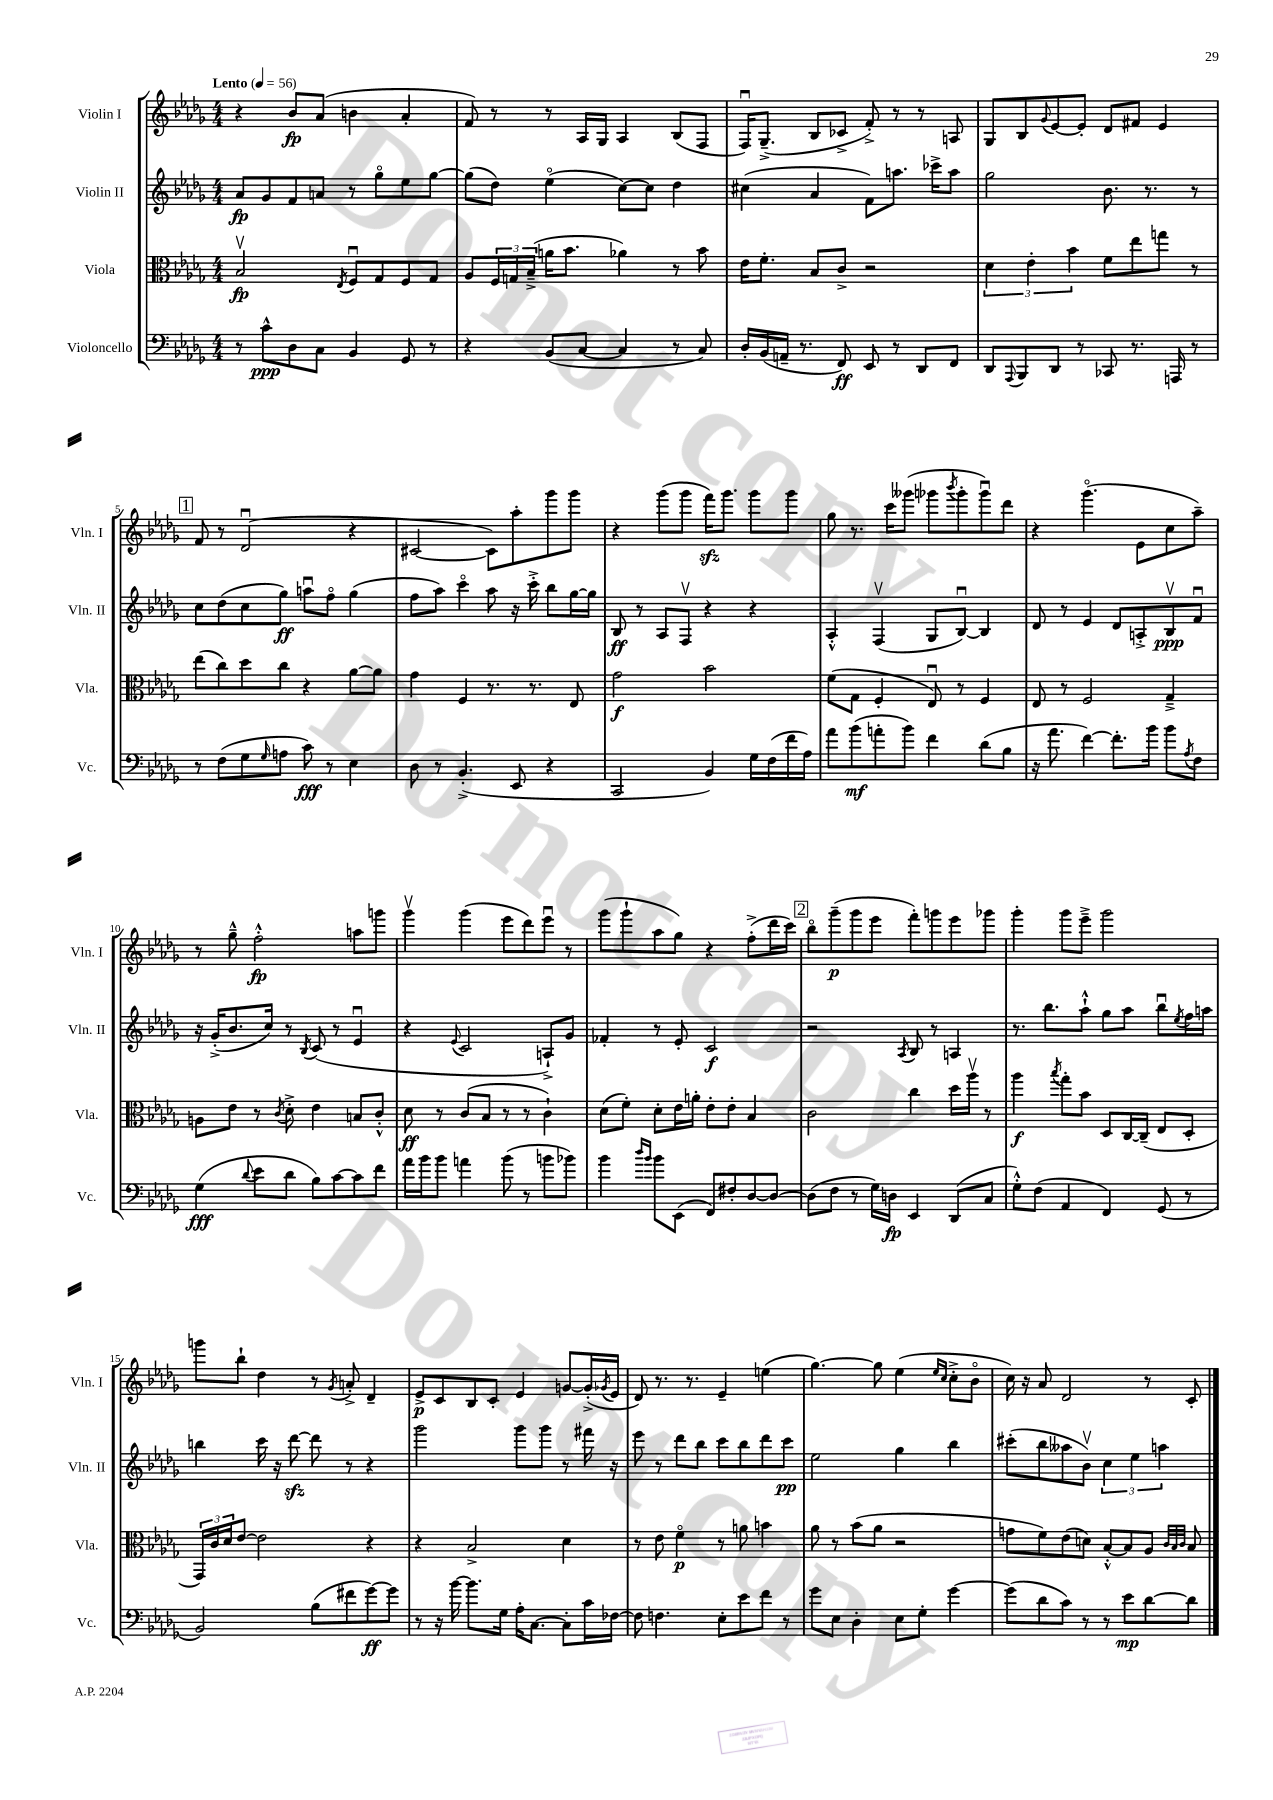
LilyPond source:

<<
\new StaffGroup <<
\new Staff = "s0" \with { instrumentName = "Violin I" shortInstrumentName = "Vln. I" } {
    \clef treble \key des \major \numericTimeSignature \time 4/4 \tempo "Lento" 4 = 56
    r4 bes'8\fp aes'8( b'4 aes'4-. |
    f'8) r8 r8 aes16 ges16 aes4 bes8( f8 |
    f16\downbow) ges8.--->( bes8 ces'8-> f'8-.->) r8 r8 a8 |
    ges8 bes8 \appoggiatura { ges'8 } ees'8~ ees'8-. des'8 fis'8 ees'4 |
    \mark \markup { \box "1" } f'8 r8 des'2\downbow( r4 |
    cis'2~ cis'8) aes''8-. ges'''8 ges'''8 |
    r4 ges'''8( ges'''8 f'''16\sfz) ges'''8. ges'''8 ges'''8 |
    ges''8 r8. c'''16 geses'''8( ges'''8 \acciaccatura { bes'''8 } ges'''8-. ges'''8\downbow) des'''8 |
    r4 ges'''4.\flageolet( ees'8 c''8 aes''8--) |
    r8 ges''8---^ f''2-.-^\fp a''8 g'''8 |
    ges'''4\upbow ges'''4( ees'''8 des'''8) ees'''8\downbow r8 |
    ges'''8( ges'''8-! aes''8 ges''8) r4 f''8-.->( des'''16 c'''16) |
    \mark \markup { \box "2" } bes''8\flageolet ges'''8--\p( ges'''8 ees'''8 f'''8-.) g'''8 ees'''8 ges'''8 |
    ges'''4-. ges'''8 ees'''8---> ges'''2 |
    g'''8 bes''8-! des''4 r8 \acciaccatura { ges'8 } a'8-.-> des'4-- |
    ees'8->\p c'8 bes8 c'8-. ees'4 g'8~ g'16-.->( \acciaccatura { ges'8 } ees'16 |
    des'8) r8. r8. ees'4-- e''4( |
    ges''4.~) ges''8 ees''4( \grace { ees''16 c''16 } c''8-.-> bes'8\flageolet |
    c''16) r16 aes'8 des'2 r8 c'8-. \bar "|." |
}
\new Staff = "s1" \with { instrumentName = "Violin II" shortInstrumentName = "Vln. II" } {
    \clef treble \key des \major \numericTimeSignature \time 4/4
    aes'8\fp ges'8 f'8 a'8 r8 ges''8\flageolet ees''8 ges''8~ |
    ges''8( des''8) ees''4\flageolet( c''8~) c''8 des''4 |
    cis''4( aes'4 f'8) a''8. ces'''16-> a''8 |
    ges''2 bes'8. r8. r8 |
    \mark \markup { \box "1" } c''8 des''8( c''8 ges''8\ff) a''8\downbow f''8\flageolet ges''4( |
    f''8 aes''8) c'''4\flageolet aes''8 r16 c'''16-.-> bes''8 ges''16~ ges''16 |
    bes8\ff r8 aes8 f8\upbow r4 r4 |
    aes4-.-^ f4\upbow( ges8 bes8~\downbow) bes4 |
    des'8 r8 ees'4 des'8 a8-.-> bes8\upbow\ppp f'8\downbow |
    r16 ges'16-.->( bes'8. c''16) r8 \acciaccatura { bes8 } c'8( r8 ees'4\downbow |
    r4 \appoggiatura { ees'8 } c'2 a8-!->) ges'8 |
    fes'4-. r8 ees'8-. c'2\f |
    \mark \markup { \box "2" } r2 \acciaccatura { aes8 } bes8 r8 a4 |
    r8. bes''8. aes''8-!-^ ges''8 aes''8 bes''8\downbow \acciaccatura { ees''8 } f''16 a''16 |
    b''4 c'''16 r16 des'''8~\sfz des'''8 r8 r4 |
    ges'''2 ges'''8 ges'''8 r8 fis'''16 r16 |
    ees'''8 r8 des'''8 bes''8 c'''8 bes''8 des'''8 c'''8\pp |
    ees''2 ges''4 bes''4 |
    cis'''8-.( bes''8 aeses''8 bes'8\upbow) \tuplet 3/2 { c''4 ees''4 a''4 } \bar "|." |
}
\new Staff = "s2" \with { instrumentName = "Viola" shortInstrumentName = "Vla." } {
    \clef alto \key des \major \numericTimeSignature \time 4/4
    bes2\upbow\fp \acciaccatura { ees8 } f8\downbow ges8 f8 ges8 |
    aes8 \tuplet 3/2 { f16 g16 bes16--->( } a'16 bes'8. aes'4) r8 bes'8 |
    ees'16 f'8.-. bes8 c'8-> r2 |
    \tuplet 3/2 { des'4 ees'4-. bes'4 } f'8 ees''8 g''8 r8 |
    \mark \markup { \box "1" } ees''8( c''8) des''8 c''8 r4 aes'8~ aes'8 |
    ges'4 f4 r8. r8. ees8 |
    ges'2\f bes'2 |
    f'8( ges8 f4-. ees8\downbow) r8 f4 |
    ees8 r8 f2 ges4---> |
    a8 ees'8 r8 \acciaccatura { c'8 } des'8-.-> ees'4 b8 c'8-.-^ |
    des'8\ff r8 c'8( bes8 r8 r8 c'4-!) |
    des'8( f'8-.) des'8-. ees'16 a'16-. ees'8-. ees'8-. bes4 |
    \mark \markup { \box "2" } c'2 c''4 des''16 aes''16\upbow r8 |
    aes''4\f \acciaccatura { bes''8 } ges''8-. bes'8 des8 c16~ c16--( ees8 des8-. |
    \tuplet 3/2 { ges,16) c'16 des'16 } ees'8~ ees'2 r4 |
    r4 bes2-> des'4 |
    r8 ees'8 f'4\flageolet\p r8 a'8 b'4 |
    aes'8 r8 bes'8( aes'8 r2 |
    g'8 f'8) ees'8( d'8) bes8~-.-^ bes8 aes8 \grace { c'32 bes32 c'32 } bes8 \bar "|." |
}
\new Staff = "s3" \with { instrumentName = "Violoncello" shortInstrumentName = "Vc." } {
    \clef bass \key des \major \numericTimeSignature \time 4/4
    r8 c'8-^\ppp des8 c8 bes,4 ges,8 r8 |
    r4 bes,8( c8~ c4 r8 c8) |
    des16-. bes,16( a,16-- r8. f,8\ff) ees,8 r8 des,8 f,8 |
    des,8 \appoggiatura { aes,,8 } bes,,8 des,8 r8 ces,8 r8. a,,16 r8 |
    \mark \markup { \box "1" } r8 f8( ges8 \grace { ges16 } a8 c'8\fff) r8 ees4 |
    des8 r8 bes,4.-.->( ees,8 r4 |
    c,2 bes,4) ges16 f16( f'16 aes16) |
    aes'8 bes'8\mf( a'8-. bes'8) f'4 des'8( bes8 |
    r16 aes'8. f'4~) f'8.-. bes'16 bes'8 \acciaccatura { aes8 } f8 |
    ges4\fff( \appoggiatura { des'8 } ees'8 des'8 bes8) c'8~ c'8 f'8 |
    aes'16 bes'16 bes'8 a'4 bes'8( r8 b'8 bes'8) |
    bes'4 \grace { des''16 bes'16 } bes'8 ees,8( f,8) fis8-. des8~ des8~ |
    \mark \markup { \box "2" } des8( f8 r8 ges16) d16\fp ees,4 des,8( c8 |
    ges8-.-^) f8( aes,4 f,4) ges,8( r8 |
    bes,2) bes8( fis'8 ges'8~\ff) ges'8 |
    r8 r16 bes'16~ bes'8. ges16 aes16-. c8.~ c8-. c'16 fes16~ |
    fes8 f4. ees8-. ees'8 f'8 r8 |
    ges'8 ees8 des4-. ees8 ges8-. ges'4~ |
    ges'8( des'8 c'8) r8 r8 ees'8\mp des'8~ des'8 \bar "|." |
}
>>
>>
